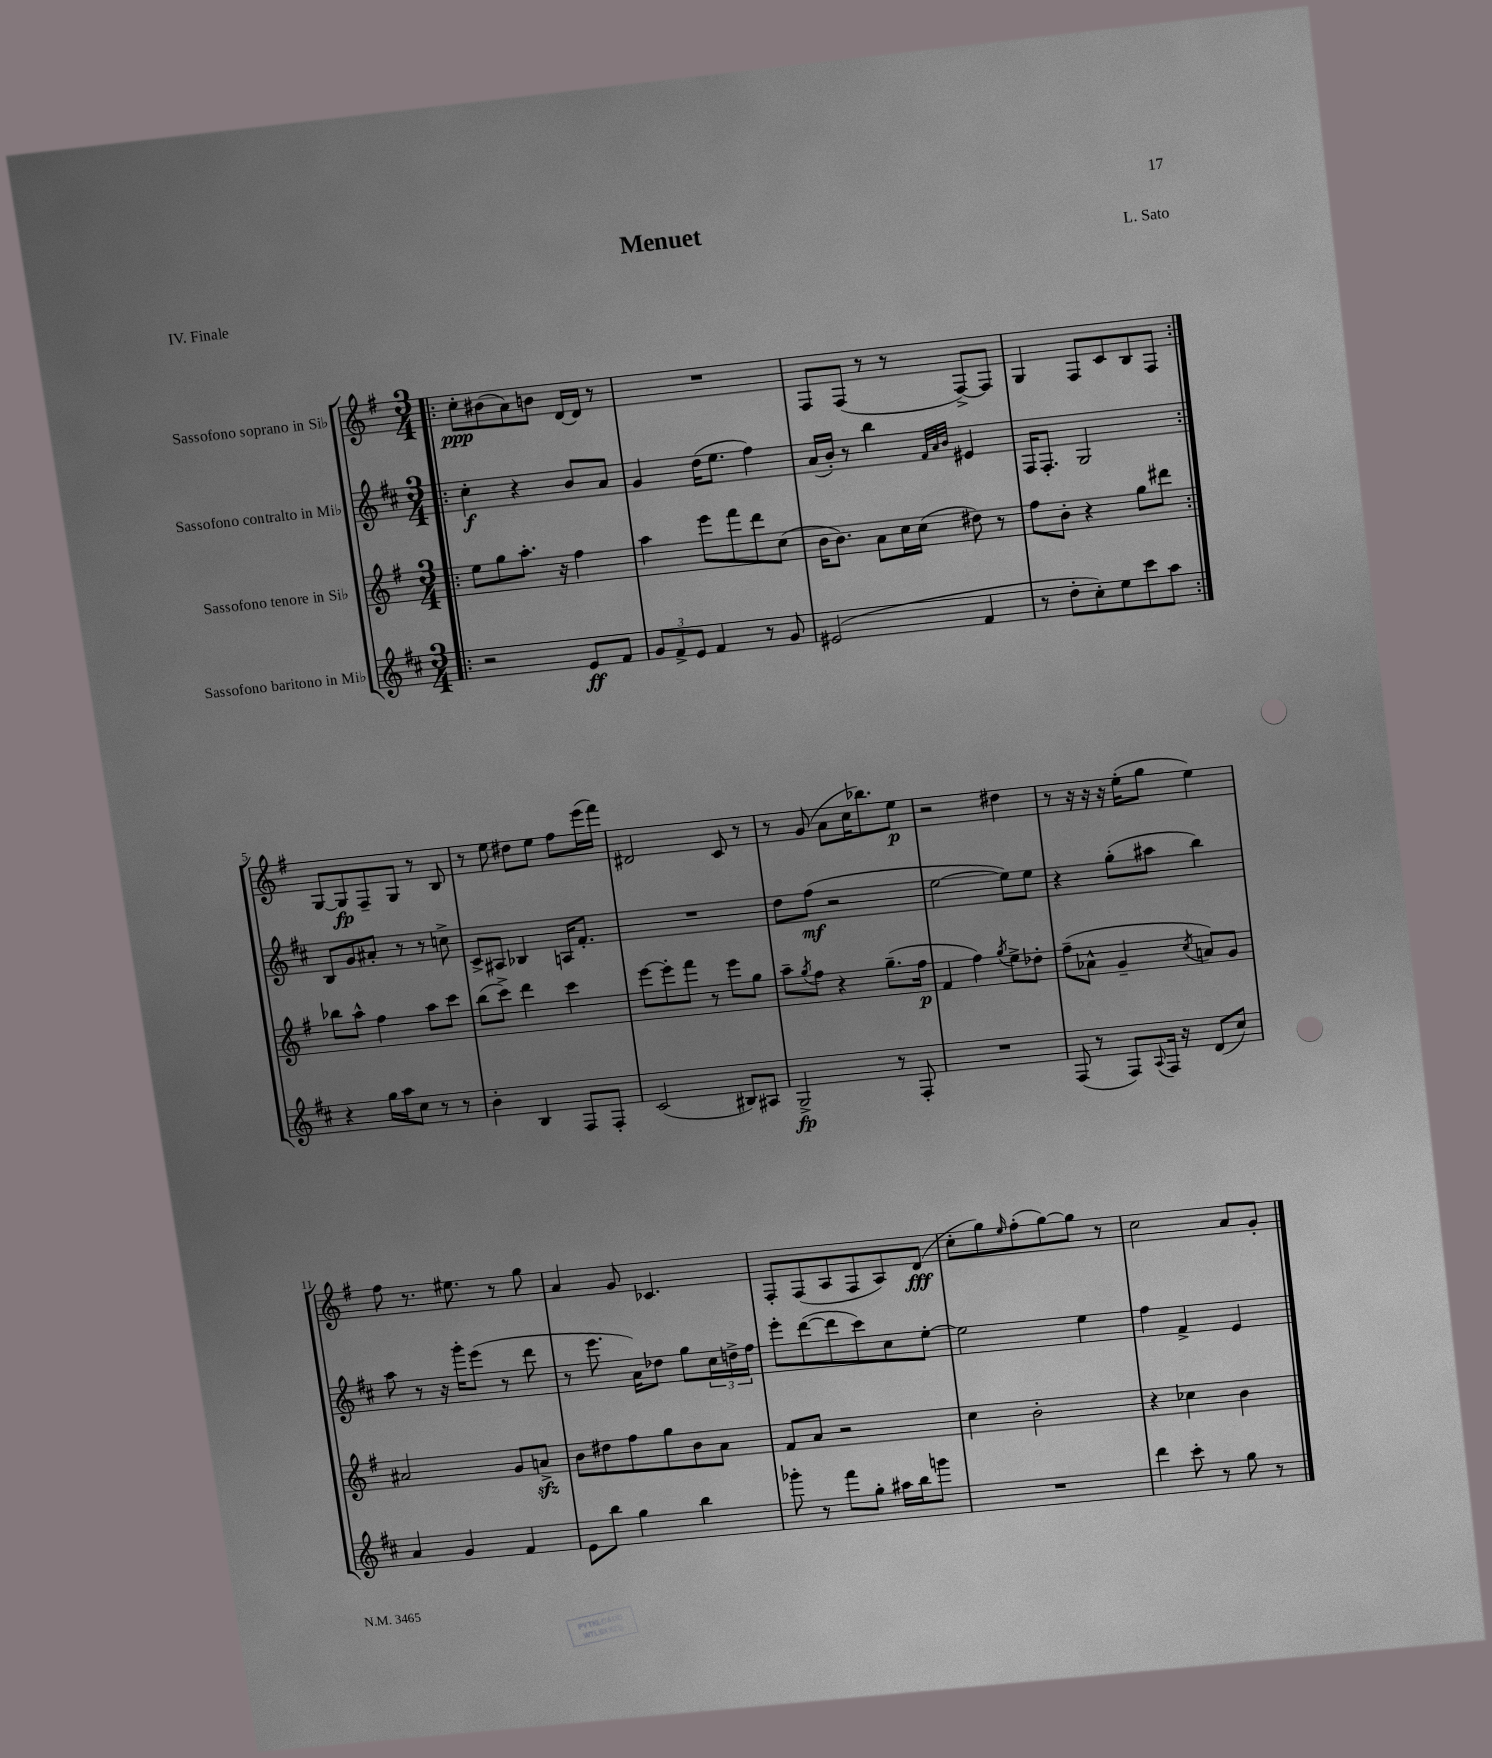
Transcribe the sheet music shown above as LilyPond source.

\header { title = "Menuet" composer = "L. Sato" piece = "IV. Finale" }
<<
\new StaffGroup <<
\new Staff = "s0" \with { instrumentName = "Sassofono soprano in Sib" } {
    \clef treble \key g \major \numericTimeSignature \time 3/4
    \repeat volta 2 { \bar ".|:" c''8-.\ppp bis'8( a'8) b'8 d'16~ d'16 r8 |
    R2. |
    fis8 fis8( r8 r8 fis8~->) fis8 |
    g4 fis8 c'8 b8 fis8 | }
    g8~ g8\fp fis8-- g8 r8 b8 |
    r8 e''8 dis''8 e''8 fis''8 e'''16( fis'''16) |
    dis'2 c'8 r8 |
    r8 g'8( a'8 c''16 bes''8.) e''8\p |
    r2 dis''4 |
    r8 r16 r16 r16 e''16-.( g''8 e''4) |
    fis''8 r8. eis''8. r8 g''8 |
    a'4 g'8 ces'4. |
    fis8-. fis8( a8 fis8 a8) d'8\fff( |
    c''8-. g''8) \grace { e''16 } fis''8-.( g''8~) g''8 r8 |
    c''2 a'8 g'8-. \bar "|." |
}
\new Staff = "s1" \with { instrumentName = "Sassofono contralto in Mib" } {
    \clef treble \key d \major \numericTimeSignature \time 3/4
    \repeat volta 2 { \bar ".|:" cis''4-.\f r4 b'8 a'8 |
    g'4 d''16( e''8. fis''4) |
    a'16( b'16-.) r8 b''4 \grace { fis'32 a'32 b'32 } eis'4 |
    fis16 fis8.-. g2 | }
    b8 g'8 ais'8-. r8 r8 c''8-> |
    cis'8-> ais8 bes4 a16 fis'8.-. |
    R2. |
    d''8 fis''8\mf( r2 |
    e''2~ e''8) e''8 |
    r4 g''8-.( ais''8 b''4) |
    a''8 r8 r16 g'''16-. e'''8( r8 d'''8 |
    r8 e'''8. a'16) des''8 g''8 \tuplet 3/2 { cis''16 d''16-> fis''16 } |
    e'''8-. d'''8~( d'''8 cis'''8) cis''8 e''8~-. |
    e''2 e''4 |
    fis''4 fis'4-> e'4 \bar "|." |
}
\new Staff = "s2" \with { instrumentName = "Sassofono tenore in Sib" } {
    \clef treble \key g \major \numericTimeSignature \time 3/4
    \repeat volta 2 { \bar ".|:" e''8 g''8 a''8.-. r16 fis''4 |
    a''4 e'''8 fis'''8 d'''8 c''8( |
    b'16 b'8.) a'8 c''16 c''16( dis''8) r8 |
    fis''8 b'8-. r4 g''8 dis'''8 | }
    bes''8 a''8-^ fis''4 a''8 c'''8 |
    b''8( c'''8->) d'''4 c'''4 |
    e'''8~ e'''8-. fis'''8 r8 e'''8 g''8 |
    a''8-- \acciaccatura { g''8 } fis''8 r4 g''8.--( fis''16\p |
    fis'4 fis''4) \acciaccatura { g''8 } e''8-> des''8-. |
    fis''8--( aes'8-^ g'4-- \acciaccatura { c''8 } a'8) g'8 |
    ais'2 g'8 a'8->\sfz |
    b'8 dis''8 fis''8 g''8 b'8 a'8 |
    fis'8 a'8 r2 |
    c''4 b'2-. |
    r4 ces''4 b'4 \bar "|." |
}
\new Staff = "s3" \with { instrumentName = "Sassofono baritono in Mib" } {
    \clef treble \key d \major \numericTimeSignature \time 3/4
    \repeat volta 2 { \bar ".|:" r2 e'8\ff fis'8 |
    \tuplet 3/2 { g'8 fis'8-> e'8 } fis'4 r8 g'8 |
    eis'2( fis'4 |
    r8 d''8-. cis''8-.) e''8 cis'''8 a''8 | }
    r4 g''16 a''16 cis''8 r8 r8 |
    b'4-. b4 fis8 fis8-. |
    cis'2( bis8) ais8 |
    g2->\fp r8 fis8-. |
    R2. |
    fis8( r8 fis8) \appoggiatura { a8 } fis16 r16 d'8( cis''8) |
    a'4 g'4 fis'4 |
    e'8 b''8 g''4 b''4 |
    ges'''8-. r8 fis'''8 g''8-. ais''16 b''16 g'''8 |
    R2. |
    d'''4 cis'''8-. r8 g''8 r8 \bar "|." |
}
>>
>>
